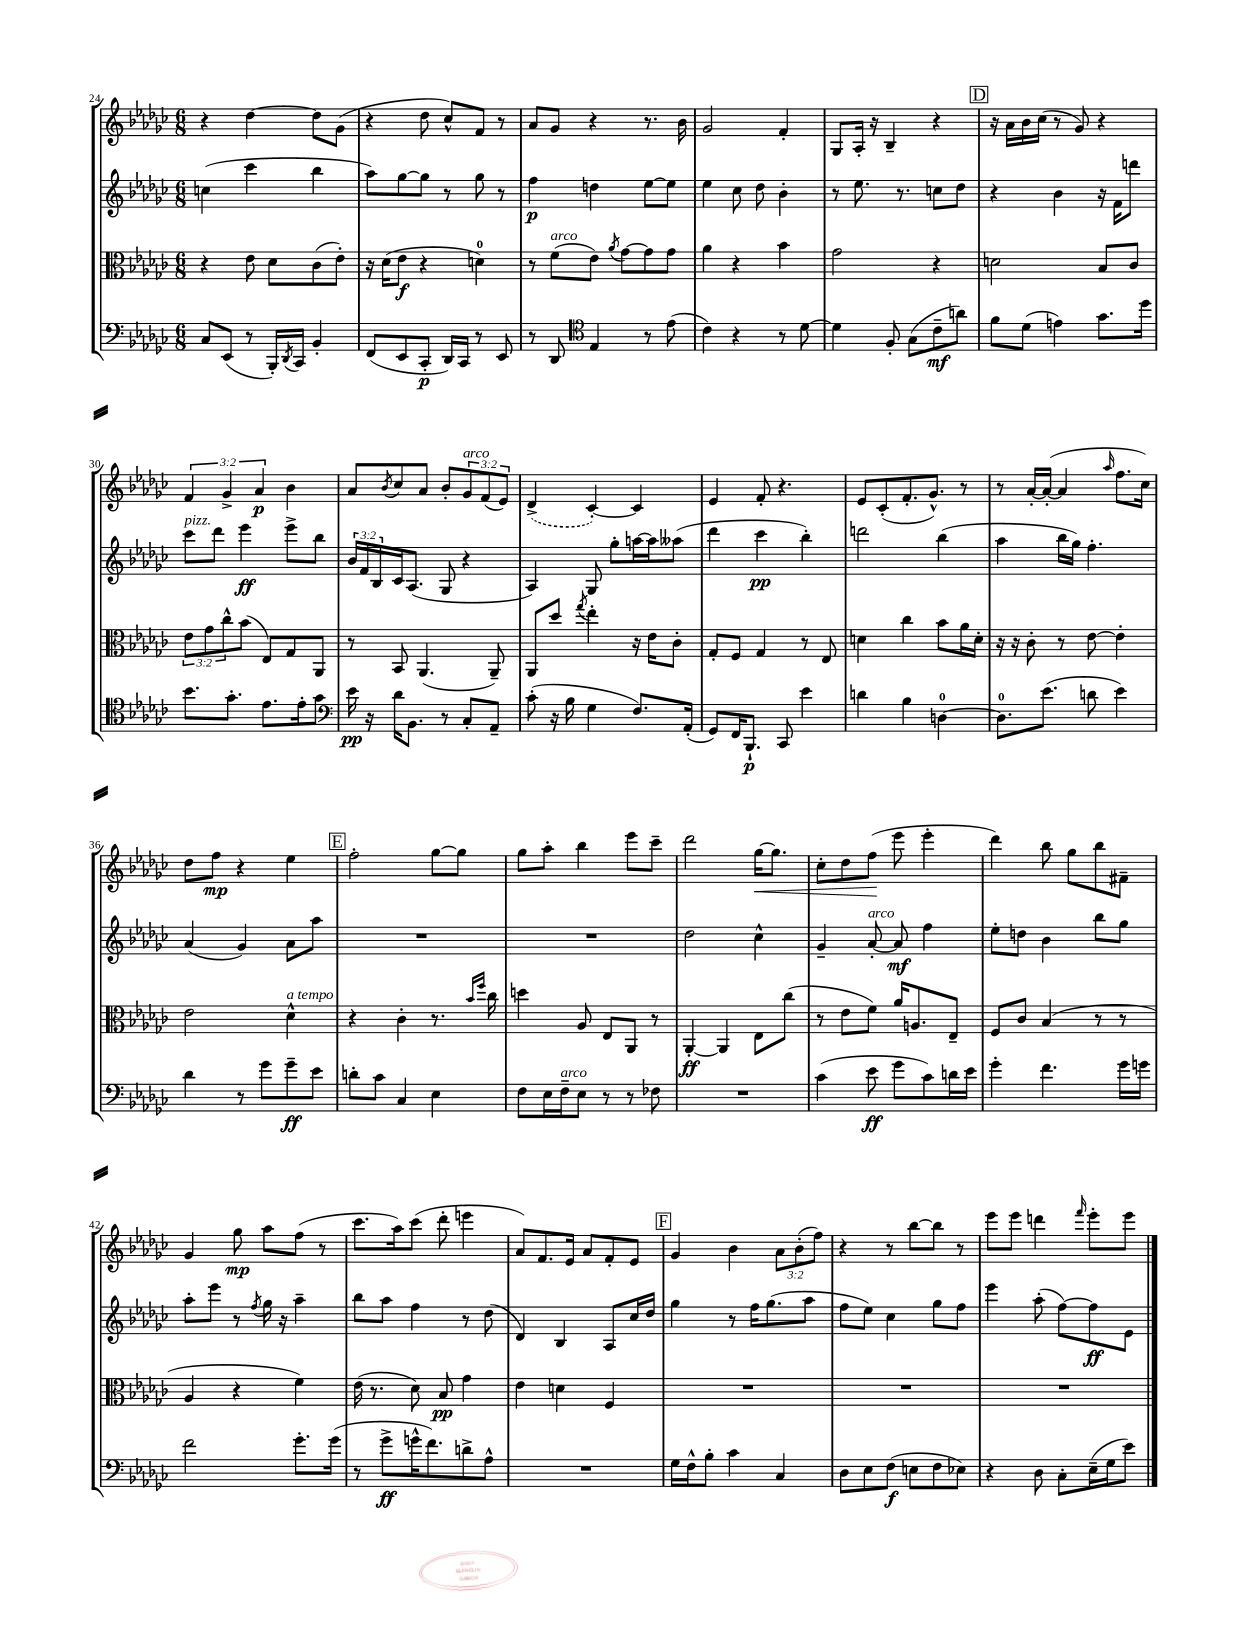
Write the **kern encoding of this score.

**kern	**kern	**kern	**kern
*staff4	*staff3	*staff2	*staff1
*clefF4	*clefC3	*clefG2	*clefG2
*k[b-e-a-d-g-c-]	*k[b-e-a-d-g-c-]	*k[b-e-a-d-g-c-]	*k[b-e-a-d-g-c-]
*M6/8	*M6/8	*M6/8	*M6/8
8C-/L	4r	(4cc\	4r
(8EE-/J	.	.	.
8r	8e-\	4ccc-\	[4dd-\
16BBB-'/LL)	8d-\L	.	.
8qDD-/	.	.	.
16CC-/JJ	.	.	.
4BB-'/	(8c-\	4bb-\	8dd-\]L
.	8e-'\J)	.	(8g-\J
=	=	=	=
(8FF/L	16r	8aa-\L)	4r
.	(16d-\LK	.	.
8EE-/	8e-\J	[8gg-\	.
8CC-'/J	4r	8gg-\]J	8dd-\
16DD-/LL)	.	8r	8cc-^^/L)
16CC-/JJ	.	.	.
8r	4d\)	8gg-\	8f/J
8EE-/	.	8r	8r
=	=	=	=
8r	8r	4ff\	8a-/L
8DD-/	(8f\L	.	8g-/J
*clefC4	*	*	*
4E-/	8e-\J)	4dd\	4r
.	8qa-/	.	.
.	[8g-\L	.	.
8r	8g-\]	[8ee-\L	8.r
(8e-\	8g-\J	8ee-\]J	.
.	.	.	16b-\
=	=	=	=
4c-\)	4a-\	4ee-\	2g-/
4r	4r	8cc-\	.
.	.	8dd-\	.
8r	4b-\	4b-'\	4f'/
[8d-\	.	.	.
=	=	=	=
4d-\]	2g-\	8r	8G-/L
.	.	8.ee-\	16A-'/Jk
.	.	.	16r
8F'/	.	.	4B-~/
.	.	8.r	.
(8G-\L	.	.	.
8c-~\	4r	8cc\L	4r
8a\J)	.	8dd-\J	.
=	=	=	=
8f\L	2d\	4r	16r
.	.	.	16a-\LL
(8d-\J	.	.	16b-\
.	.	.	(16cc-\JJ
4e\)	.	4b-\	8r
.	.	.	8g-/)
8.g-\L	8B-/L	16r	4r
.	.	16f\LK	.
.	8c-/J	8ddd\J	.
16dd-\Jk	.	.	.
=	=	=	=
8.b-\L	12e-\L	8ccc-\L	6f/
.	12g-\	.	.
.	.	8ddd-\J	.
.	12cc-^^\	.	6g-^/
8.g-'\J	.	.	.
.	(8b-\J	4eee-\	.
.	.	.	6a-/
8.e-\L	8E-/L)	.	.
.	8G-/	8eee-^\L	4b-\
16e-'\k	.	.	.
8g-\J	8AA-/J	8bb-\J	.
=	=	=	=
*clefF4	*	*	*
16e-\	8r	24b-/LL	8a-/L
.	.	24f/	.
16r	.	.	.
.	.	24B-/	.
.	.	.	8qb-/
16d-\LK	8BB-/	16c-/J	8cc-/
8.BB-\J	.	(8.A-/J	.
.	(4.AA-/	.	8a-/J
8r	.	8G-/	8b-'/L
8C-'/L	.	4r	12g-/
.	.	.	(12f/
8AA-~/J	8AA-~/)	.	.
.	.	.	12e-/J)
=	=	=	=
(8c-'\	8AA-/L	4A-/)	(4d-^/
16r	8dd-/J	.	.
16B-\	.	.	.
.	8qgg-/	.	.
4G-\	4ee-'\	8G-/	[4c-'/)
.	.	8gg-'\L	.
8.F/L)	16r	[16aa\L	4c-/]
.	16e-\LK	16aa\]J	.
.	8c-'\J	(8aa--\J	.
(16AA-'/Jk	.	.	.
=	=	=	=
8GG-/L)	8G-'/L	4ddd-\	4e-/
16FF/K	8F/J	.	.
8.BBB-`/J	.	.	.
.	4G-/	4ccc-\	8f'/
8CC-/	.	.	4.r
4e-\	8r	4bb-'\)	.
.	8E-/	.	.
=	=	=	=
4d\	4d\	2ddd\	8e-/L
.	.	.	(8c-'/
4B-\	4cc-\	.	8.f'/
.	.	.	8.g-^^/J)
[4D\	8b-\L	(4bb-\	.
.	16a-\L	.	8r
.	16d'\JJ	.	.
=	=	=	=
8.D\]L	16r	4aa-\	8r
.	16r	.	.
.	8c-'\	.	[16a-'/LL
(8.e-\J	.	.	(16a-'/_JJ
.	8r	16bb-\LL	4a-/]
.	.	16gg-\JJ)	.
8d\	[8e-\	4.ff'\	.
.	.	.	16qqaa-/
4e-\)	4e-'\]	.	8.ff\L
.	.	.	16cc-\Jk)
=	=	=	=
4d-\	2e-\	(4a-/	8dd-\L
.	.	.	8ff\J
8r	.	4g-/)	4r
8g-\L	.	.	.
8g-~\	4d-^^\	8a-\L	4ee-\
8e-\J	.	8aa-\J	.
=	=	=	=
8d'\L	4r	2.r	2ff'\
8c-\J	.	.	.
4C-/	4c-'\	.	.
4E-\	8.r	.	[8gg-\L
.	.	.	8gg-\]J
.	16qqb-/LL	.	.
.	16qqff/JJ	.	.
.	16cc-\	.	.
=	=	=	=
8F\L	4dd\	2.r	8gg-\L
16E-\L	.	.	8aa-'\J
16F~\J	.	.	.
8E-\J	8A-/	.	4bb-\
8r	8E-/L	.	.
8r	8AA-/J	.	8eee-\L
8F-\	8r	.	8ccc-~\J
=	=	=	=
2.r	[4AA-'/	2dd-\	2ddd-\
.	4AA-/]	.	.
.	8E-\L	4cc-^^\	[16gg-\LK
.	.	.	8.gg-\]J
.	(8cc-\J	.	.
=	=	=	=
(4c-\	8r	4g-~/	8cc-'\L
.	8e-\L	.	8dd-\
8e-\	8f\J)	[8a-'/	(8ff\J
8g-\L	16a-/LK	8a-/]	8eee-\
.	8.A/	.	.
8c-\)	.	4ff\	4eee-'\
16d\L	8E-~/J	.	.
16e-\JJ	.	.	.
=	=	=	=
4g-'\	8F/L	8ee-'\L	4ddd-\)
.	8c-/J	8dd\J	.
4.f\	(4B-/	4b-\	8bb-\
.	.	.	8gg-\L
.	8r	8bb-\L	8bb-\
16g-\LL	8r	8gg-\J	8f#~\J
16g\JJ	.	.	.
=	=	=	=
2f\	4A-/	8aa-'\L	4g-/
.	.	8eee-\J	.
.	4r	8r	8gg-\
.	.	8qff/	.
.	.	16gg-\	8aa-\L
.	.	16r	.
8.g-'\L	4f\)	4aa-~\	(8ff\J
.	.	.	8r
(16g-\Jk	.	.	.
=	=	=	=
8r	(16e-\	8bb-\L	8.ccc-\L
.	8.r	.	.
8g-^\L	.	8aa-\J	.
.	.	.	16aa-\k)
16g^^\K	8d-\)	4ff\	(8ccc-\J
8.f\)	.	.	.
.	8B-/	.	8ddd-'\
8d^\	4g-\	8r	4eee\
8A-^^\J	.	(8dd-\	.
=	=	=	=
2.r	4e-\	4d-/)	8a-/L)
.	.	.	8.f/
.	4d\	4B-/	.
.	.	.	16e-/Jk
.	.	.	8a-/L
.	4F/	8A-/L	8f'/
.	.	16cc-/L	8e-/J
.	.	16dd-/JJ	.
=	=	=	=
16G-\LL	2.r	4gg-\	4g-/
16F^^\J	.	.	.
8B-'\J	.	.	.
4c-\	.	8r	4b-\
.	.	16ff\LK	.
.	.	(8.gg-\	.
4C-/	.	.	12a-\L
.	.	.	(12b-'\
.	.	8aa-\J	.
.	.	.	12ff\J)
=	=	=	=
8D-\L	2.r	8ff\L	4r
8E-\	.	8ee-\J)	.
(8F\J	.	4cc-\	8r
8E\L	.	.	[8bb-\L
8F\	.	8gg-\L	8bb-\]J
8E-\J)	.	8ff\J	8r
=	=	=	=
4r	2.r	4eee-\	8eee-\L
.	.	.	8eee-\J
8D-\	.	(8aa-'\	4ddd\
8C-'\L	.	[8ff\L)	.
.	.	.	16qqfff/
(16E-~\L	.	8ff\]	8eee-'\L
16G-\J	.	.	.
8e-\J)	.	8e-\J	8eee-\J
==	==	==	==
*-	*-	*-	*-
